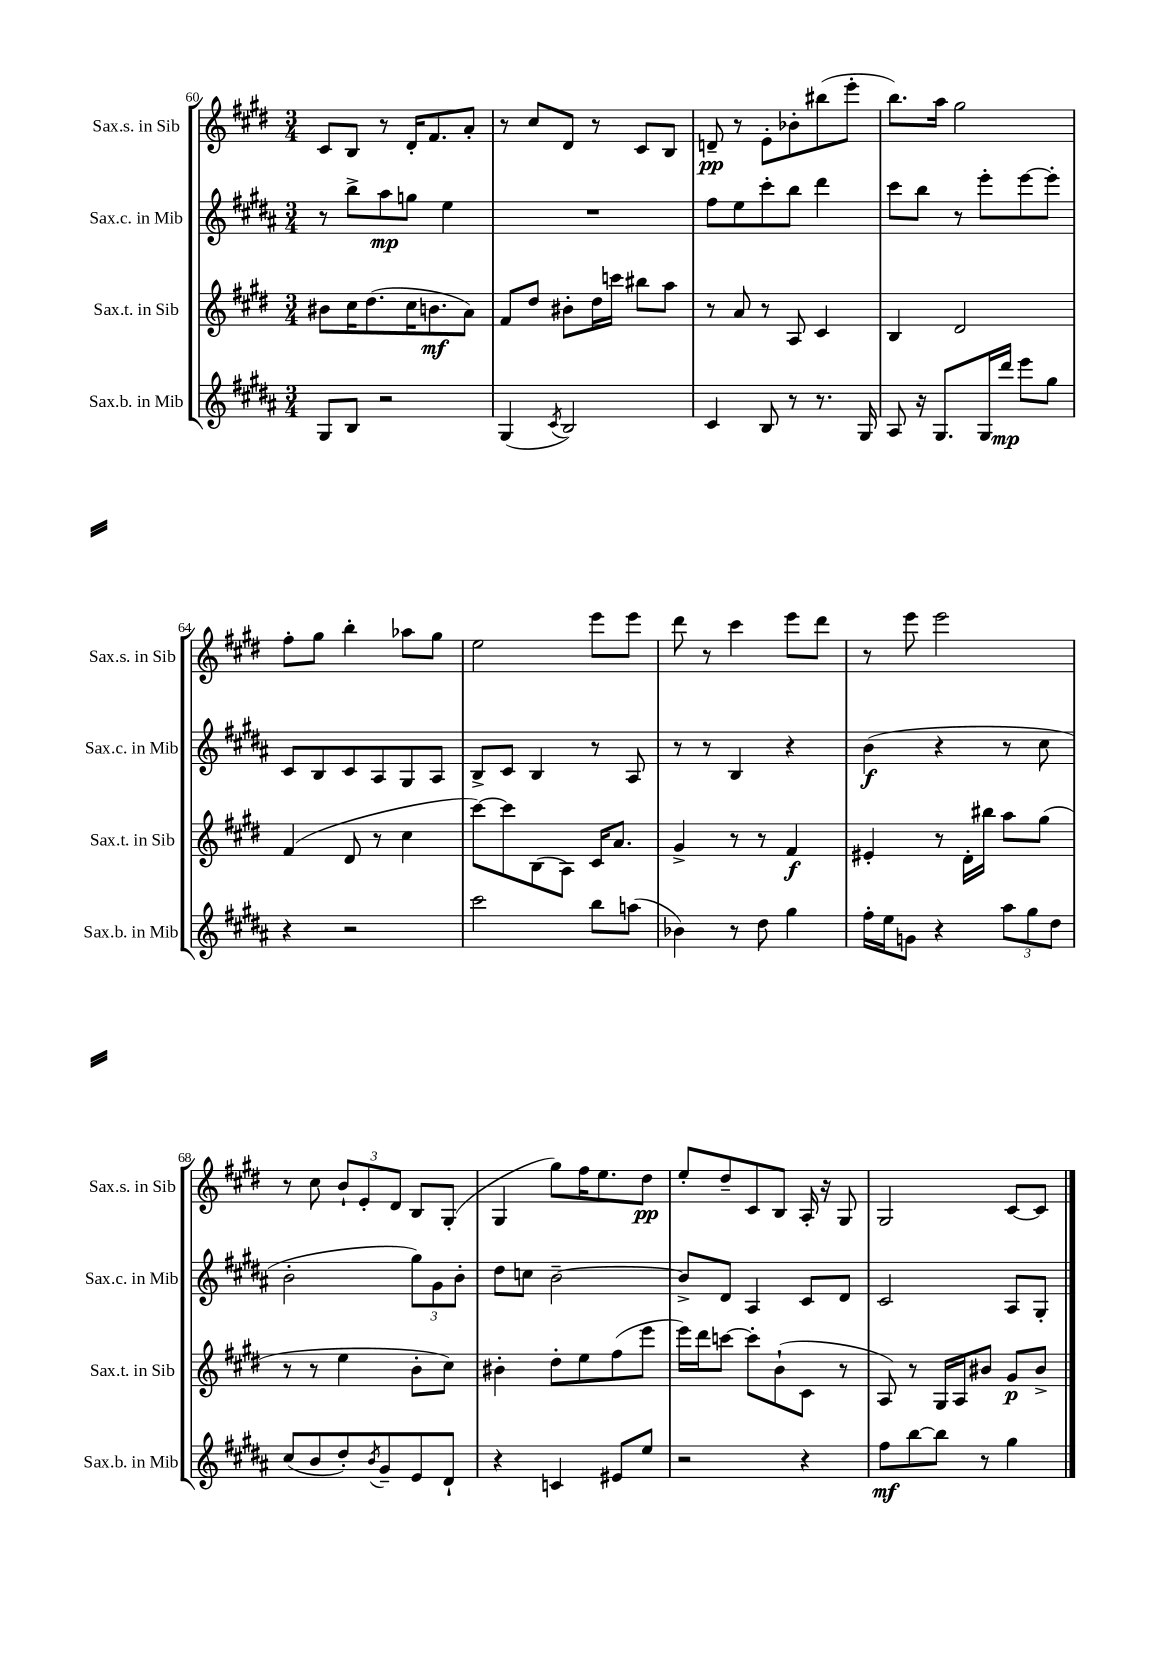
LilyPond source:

<<
\new StaffGroup <<
\new Staff = "s0" \with { instrumentName = "Sax.s. in Sib" shortInstrumentName = "Sax.s. in Sib" } {
    \clef treble \key e \major \numericTimeSignature \time 3/4
    cis'8 b8 r8 dis'16-. fis'8. a'8-. |
    r8 cis''8 dis'8 r8 cis'8 b8 |
    d'8--\pp r8 e'8-. bes'8-. bis''8( e'''8-. |
    b''8.) a''16 gis''2 |
    fis''8-. gis''8 b''4-. aes''8 gis''8 |
    e''2 e'''8 e'''8 |
    dis'''8 r8 cis'''4 e'''8 dis'''8 |
    r8 e'''8 e'''2 |
    r8 cis''8 \tuplet 3/2 { b'8-! e'8-. dis'8 } b8 gis8-.( |
    gis4 gis''8) fis''16 e''8. dis''8\pp |
    e''8-. dis''8-- cis'8 b8 a16-. r16 gis8 |
    gis2 cis'8~ cis'8 \bar "|." |
}
\new Staff = "s1" \with { instrumentName = "Sax.c. in Mib" shortInstrumentName = "Sax.c. in Mib" } {
    \clef treble \key b \major \numericTimeSignature \time 3/4
    r8 b''8-> ais''8\mp g''8 e''4 |
    R2. |
    fis''8 e''8 cis'''8-. b''8 dis'''4 |
    cis'''8 b''8 r8 e'''8-. e'''8~ e'''8-. |
    cis'8 b8 cis'8 ais8 gis8 ais8 |
    b8-> cis'8 b4 r8 ais8 |
    r8 r8 b4 r4 |
    b'4\f( r4 r8 cis''8 |
    b'2-. \tuplet 3/2 { gis''8) gis'8 b'8-. } |
    dis''8 c''8 b'2~-- |
    b'8-> dis'8 ais4 cis'8 dis'8 |
    cis'2 ais8 gis8-. \bar "|." |
}
\new Staff = "s2" \with { instrumentName = "Sax.t. in Sib" shortInstrumentName = "Sax.t. in Sib" } {
    \clef treble \key e \major \numericTimeSignature \time 3/4
    bis'8 cis''16 dis''8.( cis''16 b'8.\mf a'8) |
    fis'8 dis''8 bis'8-. dis''16 c'''16 bis''8 a''8 |
    r8 a'8 r8 a8 cis'4 |
    b4 dis'2 |
    fis'4( dis'8 r8 cis''4 |
    cis'''8~) cis'''8 b8( a8) cis'16 a'8. |
    gis'4-> r8 r8 fis'4\f |
    eis'4-. r8 dis'16-. bis''16 a''8 gis''8( |
    r8 r8 e''4 b'8-. cis''8) |
    bis'4-. dis''8-. e''8 fis''8( e'''8 |
    e'''16) dis'''16 c'''8~ c'''8-. b'8-!( cis'8 r8 |
    a8) r8 gis16 a16 bis'8 gis'8\p bis'8-> \bar "|." |
}
\new Staff = "s3" \with { instrumentName = "Sax.b. in Mib" shortInstrumentName = "Sax.b. in Mib" } {
    \clef treble \key b \major \numericTimeSignature \time 3/4
    gis8 b8 r2 |
    gis4( \acciaccatura { cis'8 } b2) |
    cis'4 b8 r8 r8. gis16 |
    ais8 r16 gis8. gis16 dis'''16\mp e'''8 gis''8 |
    r4 r2 |
    cis'''2 b''8 a''8( |
    bes'4) r8 dis''8 gis''4 |
    fis''16-. e''16 g'8 r4 \tuplet 3/2 { ais''8 gis''8 dis''8 } |
    cis''8( b'8 dis''8-.) \acciaccatura { b'8 } gis'8-- e'8 dis'8-! |
    r4 c'4 eis'8 e''8 |
    r2 r4 |
    fis''8\mf b''8~ b''8 r8 gis''4 \bar "|." |
}
>>
>>
\layout { \context { \Score currentBarNumber = #60 } }
